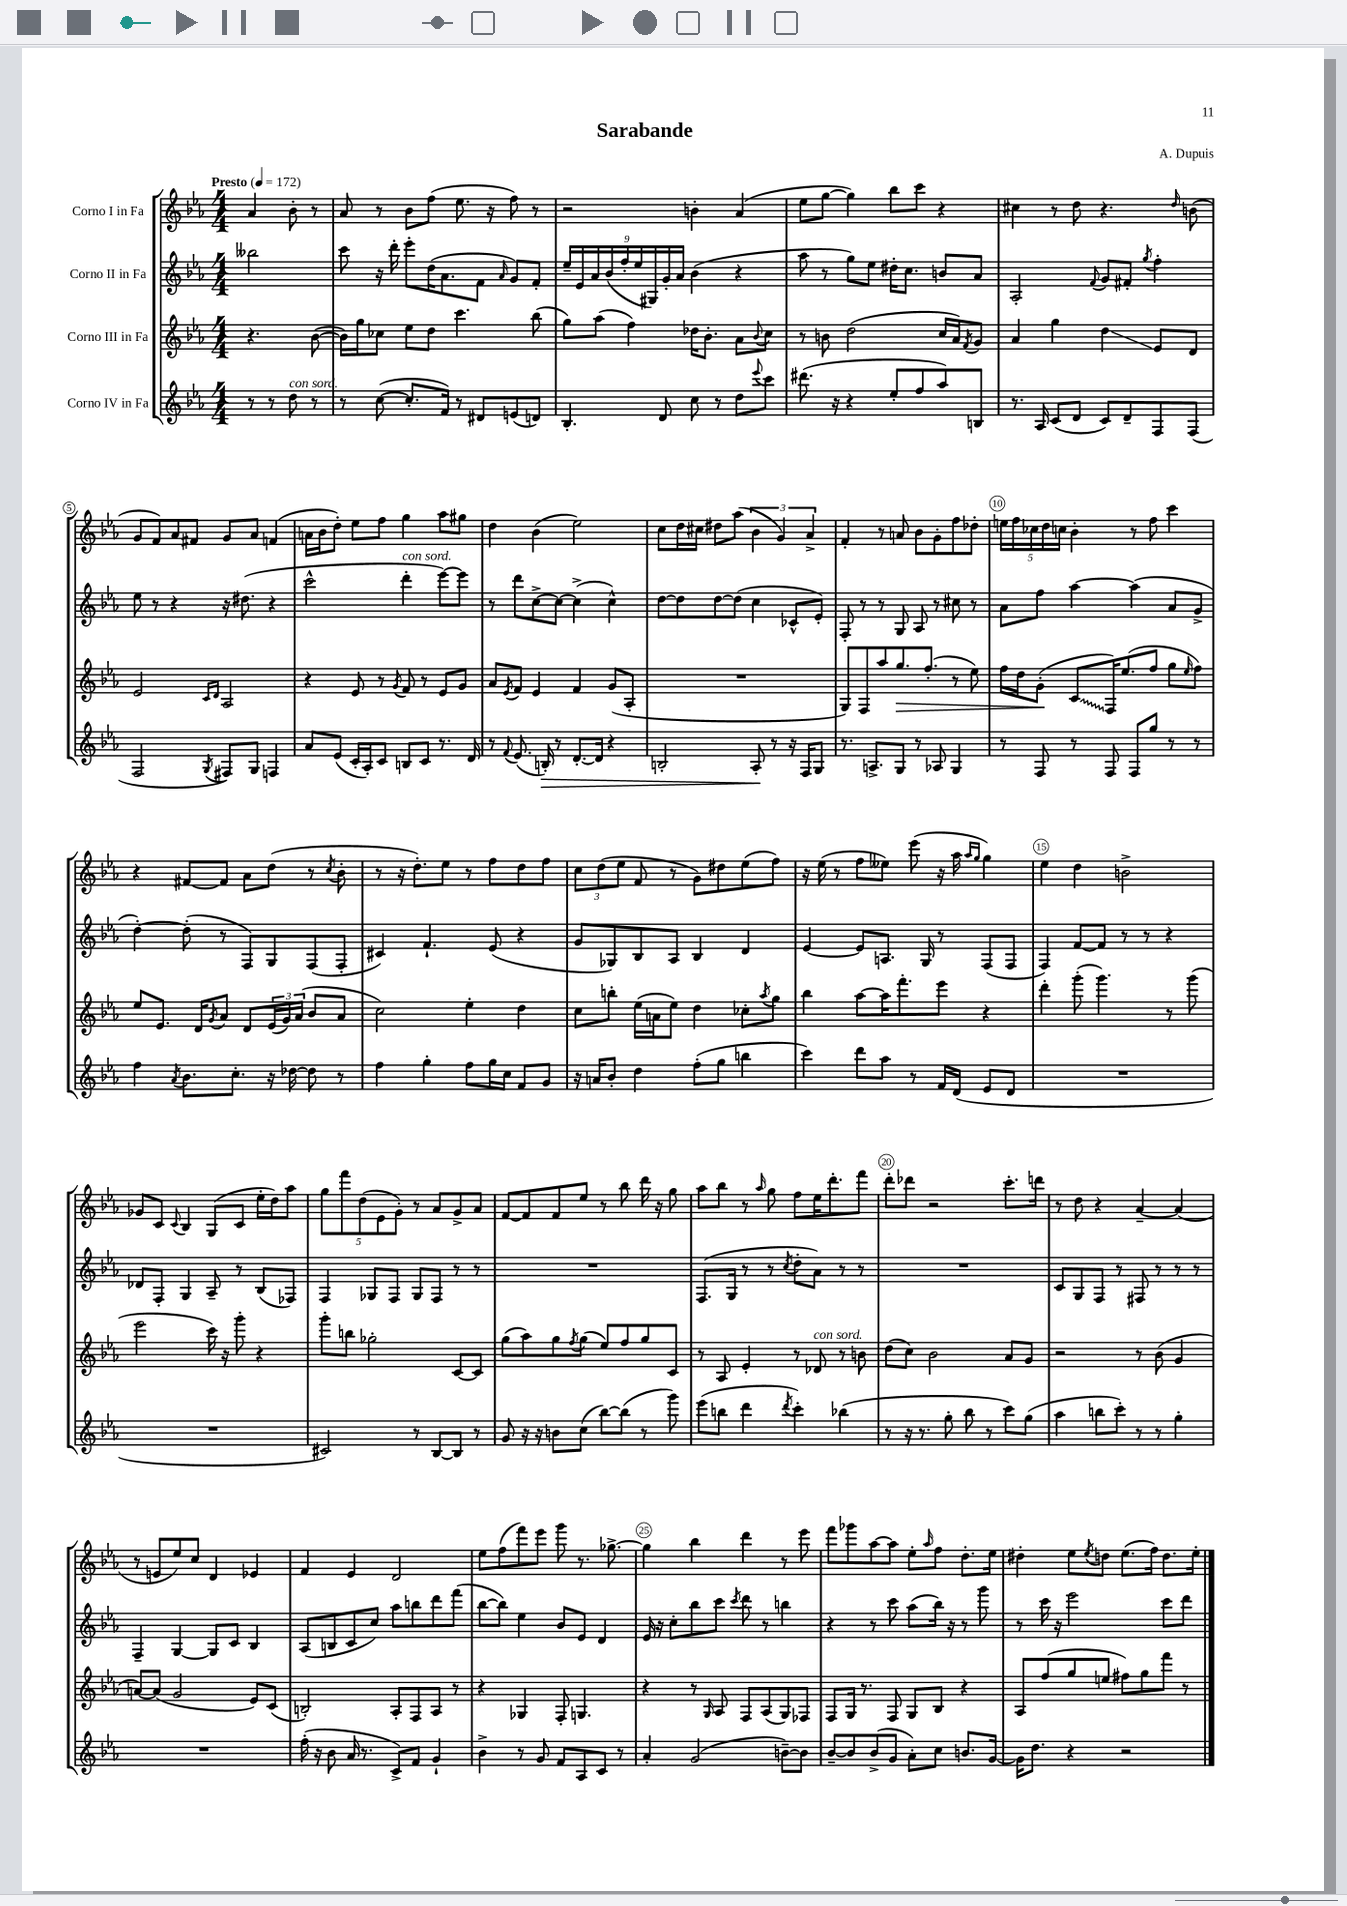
\header { title = "Sarabande" composer = "A. Dupuis" }
<<
\new StaffGroup <<
\new Staff = "s0" \with { instrumentName = "Corno I in Fa" } {
    \clef treble \key ees \major \numericTimeSignature \time 4/4 \partial 2 \tempo "Presto" 4 = 172
    aes'4 bes'8-. r8 |
    aes'8 r8 bes'8 f''8( ees''8. r16 f''8) r8 |
    r2 b'4-. aes'4( |
    ees''8 g''8~ g''4) bes''8 c'''8 r4 |
    cis''4 r8 d''8 r4. \grace { d''16 } b'8( |
    g'8 f'8) aes'8 fis'8 g'8 aes'8 f'4( |
    a'16 bes'16 d''8-.) ees''8 f''8 g''4 aes''8 gis''8 |
    d''4 bes'4( ees''2) |
    c''8 d''16 cis''16 dis''8 aes''8( \tuplet 3/2 { bes'4 g'4) aes'4-> } |
    f'4-. r8 a'8 bes'8 g'8-. f''8 des''8-. |
    \tuplet 5/4 { e''16 f''16 ces''16 d''16 c''16 } bes'4-. r8 f''8 c'''4 |
    r4 fis'8~ fis'8 aes'8 d''8( r8 \acciaccatura { c''8 } bes'8-. |
    r8 r16 d''8.-.) ees''8 r8 f''8 d''8 f''8 |
    \tuplet 3/2 { c''8 d''8( ees''8 } f'8 r8 g'8) dis''8 ees''8( f''8) |
    r16 ees''16( r8 f''8 eeses''8) ees'''8( r16 aes''16 \grace { aes''16 g''16 } g''4) |
    ees''4 d''4 b'2-> |
    ges'8 c'8 \appoggiatura { c'8 } bes4 g8( c'8 ees''16-. d''16) aes''8 |
    \tuplet 5/4 { g''8 f'''8 d''8( ees'8 g'8-.) } r8 aes'8 g'8-> aes'8 |
    f'8~ f'8 f'8 ees''8 r8 bes''8 d'''16 r16 g''8 |
    aes''8 bes''8 r8 \grace { aes''16 } g''8 f''8 ees''16 d'''8.-. f'''8 |
    d'''8-. des'''8 r2 c'''8.-. d'''16 |
    r8 d''8 r4 aes'4~-- aes'4( |
    r8 e'8 ees''8) c''8 d'4 ees'4 |
    f'4 ees'4 d'2 |
    ees''8 f''8( f'''8) ees'''8 g'''8 r8. ges''8.~-> |
    ges''4 bes''4 d'''4 r8 ees'''8 |
    f'''8 ges'''8 aes''8~ aes''8 ees''8-. \grace { aes''16 } f''8 d''8.-. ees''16 |
    dis''4-. ees''8 \acciaccatura { ees''8 } d''8 ees''8.( f''16) d''8. ees''16-. \bar "|." |
}
\new Staff = "s1" \with { instrumentName = "Corno II in Fa" } {
    \clef treble \key ees \major \numericTimeSignature \time 4/4 \partial 2
    beses''2 |
    c'''8 r16 d'''16-. ees'''8-. d''16( aes'8. f'8 \grace { aes'16 } g'8) f'8-. |
    \tuplet 9/8 { ees''16-- ees'16 aes'16 bes'16( f''16-. ees''16 gis16) g'16-. aes'16 } bes'4( r4 |
    aes''8 r8 g''8) ees''8 dis''16-. c''8. b'8 aes'8 |
    aes2-. \appoggiatura { f'8 } g'8 fis'8-. \acciaccatura { g''8 } f''4-. |
    ees''8 r8 r4 r16 dis''8.( r4 |
    c'''2-^ d'''4-.^\markup { \italic "con sord." } ees'''8~) ees'''8 |
    r8 d'''8 c''8~-> c''8~ c''4->( c''4-^) |
    d''8~ d''8 d''8~ d''8( c''4 ces'8-^ ees'8-.) |
    f8-. r8 r8 g8 aes8 r8 cis''8 r8 |
    aes'8 f''8 aes''4~ aes''4( aes'8 g'8-> |
    d''4~-.) d''8-.( r8 f8) g8 f8( f8-. |
    cis'4) f'4.-! ees'8( r4 |
    g'8 ges8) bes8 aes8 bes4 d'4 |
    ees'4~ ees'8 a8. g16 r8 f8( f8 |
    f4) f'8~ f'8 r8 r8 r4 |
    des'8 f8-. g4 aes8-- r8 bes8( fes8) |
    f4 ges8 f8 ges8 f8 r8 r8 |
    R1 |
    f8.( g16 r8 r8 \acciaccatura { c''8 } d''8-. aes'8) r8 r8 |
    R1 |
    c'8 g8 f8 r8 fis8 r8 r8 r8 |
    f4-- g4~ g8 c'8 bes4 |
    aes8( b8 c'8 c''8) aes''8 b''8 d'''8 f'''8( |
    bes''8~ bes''8) ees''4 bes'8 ees'8 d'4 |
    ees'16 r16 c''8-. bes''8 c'''8 \acciaccatura { c'''8 } d'''8 r8 b''4 |
    r4 r8 c'''8 aes''8( bes''16) r16 r8 g'''8 |
    r8 c'''16 r16 ees'''2 c'''8 d'''8 \bar "|." |
}
\new Staff = "s2" \with { instrumentName = "Corno III in Fa" } {
    \clef treble \key ees \major \numericTimeSignature \time 4/4 \partial 2
    r4. bes'8~( |
    bes'16) g''16 ces''8 ees''8 d''8 c'''4. bes''8( |
    g''8) aes''8( f''4) des''16 bes'8.-. aes'8 \appoggiatura { bes'8 } c''8 |
    r8 b'8 d''2( c''16 aes'16) \acciaccatura { f'8 } g'8 |
    aes'4 g''4 d''4\glissando ees'8 d'8 |
    ees'2 \grace { c'16 d'16 } aes2 |
    r4 ees'8 r8 \acciaccatura { g'8 } f'8 r8 ees'8 g'8 |
    aes'8 \acciaccatura { ees'8 } f'8 ees'4 f'4 g'8( aes8-. |
    R1 |
    g8) f8 aes''8 g''8.\> f''8.-.( r8 ees''8) |
    f''16 d''16 g'8-.\!( \once \override Glissando.style = #'zigzag c'8\glissando f16) ees''8.( f''8 g''8 \grace { ees''16 } f''8) |
    ees''8 ees'8. d'16 \acciaccatura { g'8 } aes'8 d'8 \tuplet 3/2 { ees'16( g'16) aes'16( } bes'8 aes'8 |
    c''2) ees''4-. d''4 |
    c''8 b''8-. ees''16( a'16 ees''8) d''4 ces''8-. \acciaccatura { aes''8 } g''8 |
    bes''4 aes''8~ aes''16 f'''8.-. ees'''8 r4 |
    d'''4-. g'''8-.( g'''4.) r8 g'''8( |
    ees'''2 c'''16) r16 g'''8-. r4 |
    g'''8-. b''8 ges''2-. c'8~ c'8 |
    g''8( aes''8) g''8 \acciaccatura { f''8 } g''8( ees''8) f''8 g''8 c'8 |
    r8 aes8 ees'4-. r8 des'8^\markup { \italic "con sord." } r8 b'8 |
    d''8( c''8) bes'2 aes'8 g'8 |
    r2 r8 bes'8( g'4 |
    a'8~) a'8( g'2 ees'8) c'8( |
    b2-.) aes8-. f8 aes8 r8 |
    r4 ges4 f8-. g4. |
    r4 r8 \grace { g16 } aes8 f8 aes8( g8) fes8 |
    f8 g16 r8. f8 g8 bes8 r4 |
    aes8 f''8( g''8 e''8 fis''8) g''8 f'''8 r8 \bar "|." |
}
\new Staff = "s3" \with { instrumentName = "Corno IV in Fa" } {
    \clef treble \key ees \major \numericTimeSignature \time 4/4 \partial 2
    r8 r8 d''8^\markup { \italic "con sord." } r8 |
    r8 c''8~( c''8.-. f'16) r8 dis'8 e'8( d'8) |
    bes4.-. d'8 c''8 r8 d''8 \appoggiatura { ees'''8 } c'''8 |
    dis'''8.( r16 r4 ees''8-. f''8 aes''8) b8 |
    r8. aes16 c'8( d'8 c'8) d'8-- f8 f8( |
    f2 \acciaccatura { g8 } fis8) g8 f4 |
    aes'8 ees'8( c'16-. aes16-.) c'8 b8 c'8 r8. d'16 |
    r8 \appoggiatura { f'8 } ees'8.( b16-.\>) r8 d'8.~-. d'16 r4 |
    b2-. aes8-.\! r8 r16 f16 g8 |
    r8. a8.-> g8 r8 aes8 g4 |
    r8 f8 r8 f8 f8 g''8 r8 r8 |
    f''4 \acciaccatura { aes'8 } bes'8. c''8.-. r16 des''16~ des''8 r8 |
    f''4 g''4-. f''8 g''16 c''16 f'8 g'8 |
    r16 a'16 bes'8-. d''4 f''8-.( g''8 b''4 |
    c'''4) d'''8 aes''8 r8 f'16 d'16( ees'8 d'8 |
    R1 |
    R1 |
    cis'2) r8 bes8~ bes8 r8 |
    g'8 r16 r16 b'8 c''8( bes''8~) bes''8( r8 g'''8) |
    ees'''8( b''8 d'''4 \acciaccatura { d'''8 } c'''4-.) bes''4( |
    r8 r16 r8. g''8-. bes''8 r8 c'''8) g''8( |
    aes''4 b''8 c'''8-.) r8 r8 g''4-. |
    R1 |
    f''16-.( r16 bes'8 aes'16 r8. c'8->) f'8 g'4-! |
    bes'4-> r8 g'8 f'8 aes8 c'8 r8 |
    aes'4-. g'2( b'8~--) b'8 |
    bes'8~-- bes'8 bes'8->( g'8 aes'8-.) c''8 b'8. g'16~ |
    g'16 d''8. r4 r2 \bar "|." |
}
>>
>>
